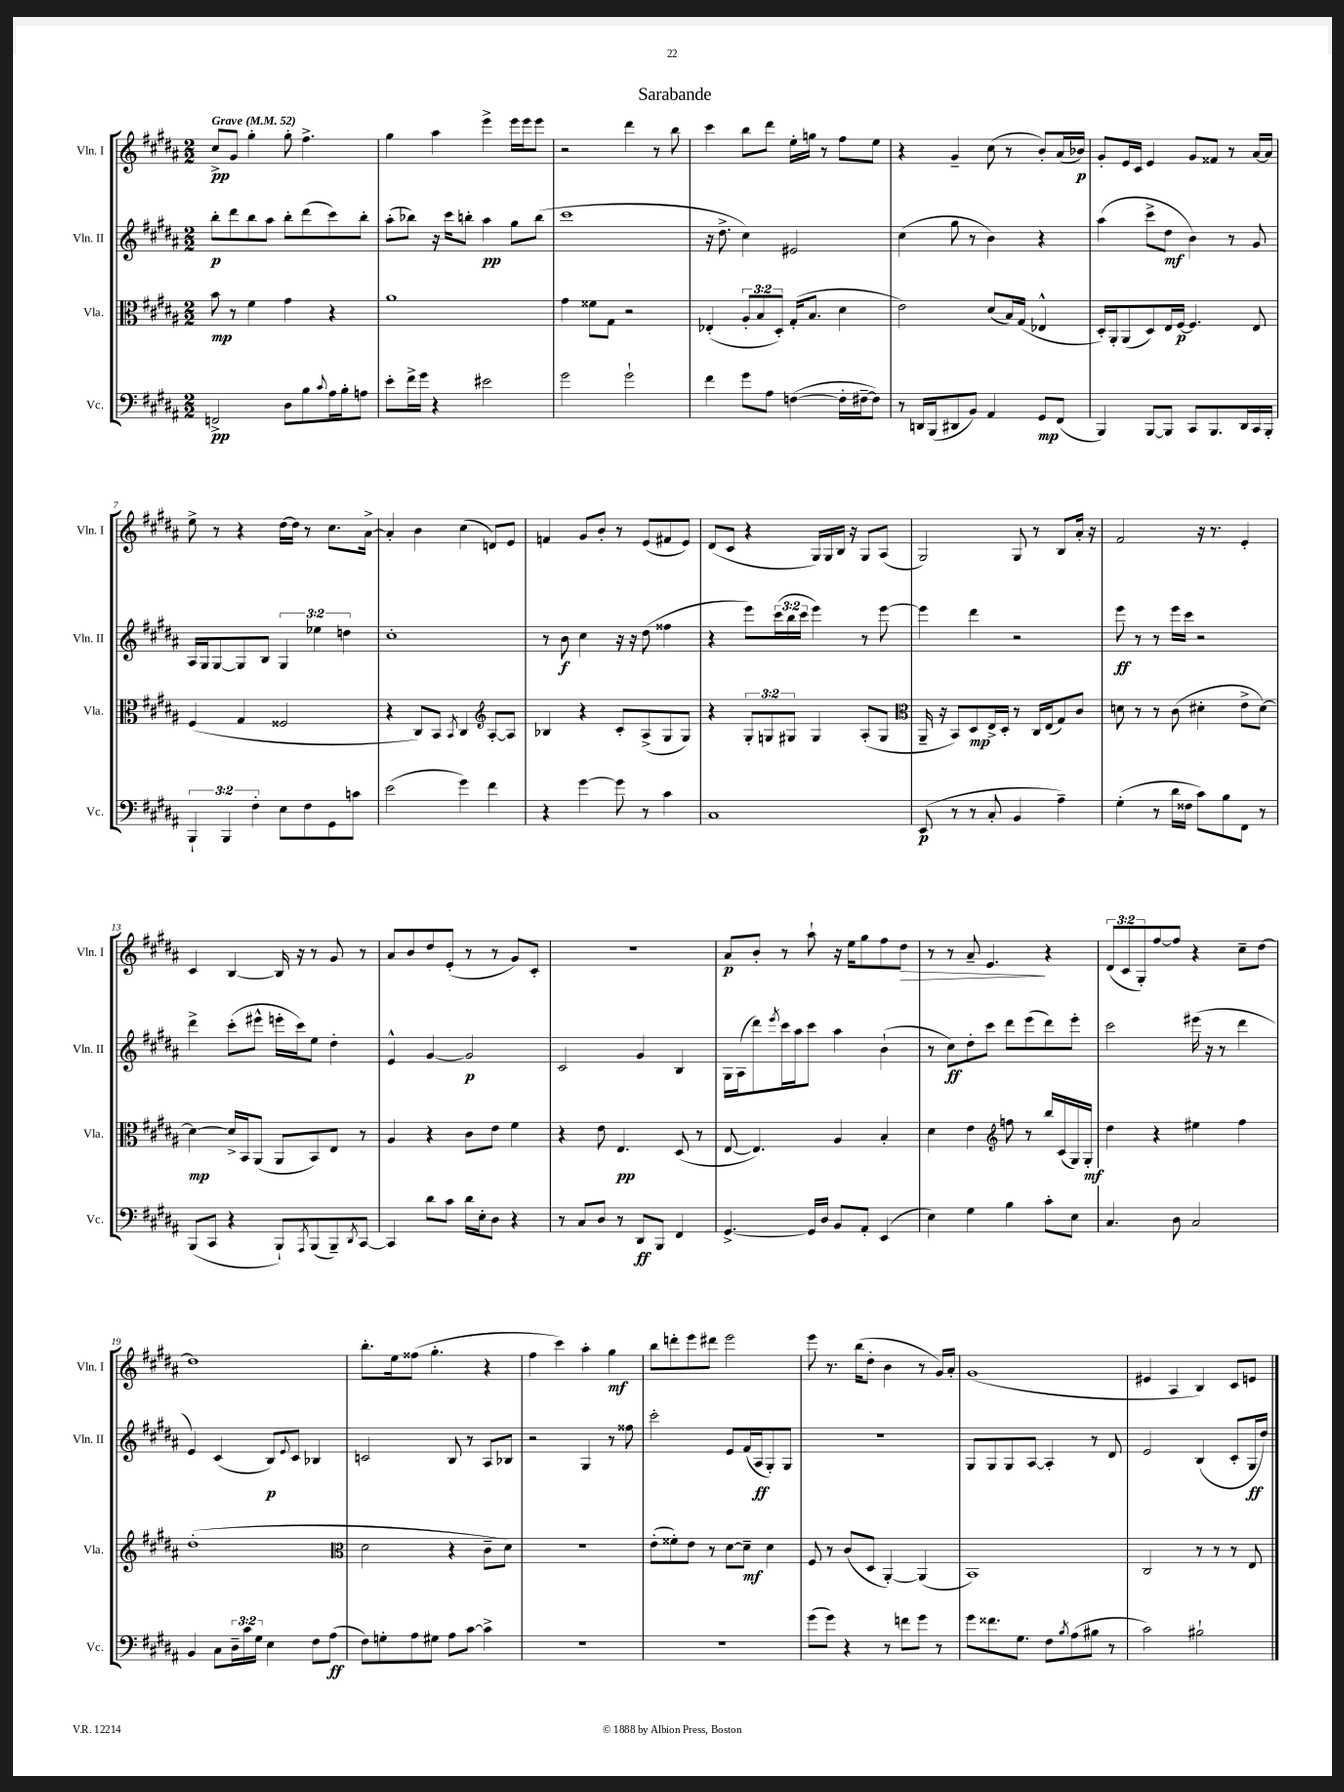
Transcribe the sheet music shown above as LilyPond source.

\header { title = "Sarabande" }
<<
\new StaffGroup <<
\new Staff = "s0" \with { instrumentName = "Vln. I" shortInstrumentName = "Vln. I" } {
    \clef treble \key b \major \numericTimeSignature \time 2/2 \override Staff.TupletNumber.text = #tuplet-number::calc-fraction-text \tempo "Grave" 4 = 52
    cis''8->\pp gis'8 gis''4-. gis''8-. fis''4.-> |
    gis''4 ais''4 e'''4-> e'''16 e'''16 e'''8 |
    r2 dis'''4 r8 b''8 |
    cis'''4 b''8 dis'''8 e''16-. g''16 r8 fis''8 e''8 |
    r4 gis'4-- cis''8( r8 b'8-.) ais'16( bes'16\p) |
    gis'8-. e'16 cis'16 e'4 gis'8 fisis'8 r8 ais'16~ ais'16 |
    e''8-> r8 r4 dis''16~ dis''16 r8 cis''8. ais'16~-> |
    ais'4-. b'4 cis''4( d'8) e'8 |
    f'4 gis'8 b'8-. r8 e'8( fis'8 e'8) |
    dis'8( cis'8 r4 gis16) gis16 b16 r16 gis8 ais8( |
    gis2) gis8 r8 b8 ais'16-. r16 |
    fis'2 r16 r8. e'4-. |
    cis'4 b4~ b16 r16 r8 gis'8 r8 |
    ais'8 b'8 dis''8 e'8-.( r8 r8 gis'8) cis'8-. |
    R1 |
    ais'8\p b'8-. r8 ais''8-! r16 e''16 gis''8 fis''8 dis''8\> |
    r8 r8 ais'8-- e'4.\! r4 |
    \tuplet 3/2 { dis'8( cis'8 gis8-.) } fis''8~ fis''8 r4 cis''8-- dis''8~ |
    dis''1 |
    b''8.-. e''16 fisis''8( gis''4.-. r4 |
    fis''4 cis'''4) ais''4-. gis''4\mf |
    b''8 d'''8-. e'''8 dis'''8 e'''2 |
    e'''8 r8. b''16( dis''8-. b'4 r8 gis'16) ais'16-. |
    gis'1( |
    eis'4 ais4 b4) cis'8 e'8 \bar "|." |
}
\new Staff = "s1" \with { instrumentName = "Vln. II" shortInstrumentName = "Vln. II" } {
    \clef treble \key b \major \numericTimeSignature \time 2/2 \override Staff.TupletNumber.text = #tuplet-number::calc-fraction-text
    b''8-.\p dis'''8 b''8 ais''8 b''8-. dis'''8( cis'''8) b''8-. |
    ais''8-.( bes''8) r16 cis'''16 b''8-. ais''4\pp gis''8 b''8( |
    cis'''1 |
    r16 dis''8.-> cis''4) eis'2 |
    cis''4( gis''8 r8 b'4) r4 |
    ais''4( cis'''8-> dis''8\mf b'4) r8 gis'8 |
    ais16 gis16 gis8~ gis8 b8 \tuplet 3/2 { gis4 ees''4 d''4 } |
    cis''1-. |
    r8 b'8\f cis''4 r16 r16 dis''8( fisis''4 |
    r4 e'''8) \tuplet 3/2 { cis'''16( b''16 cis'''16 } e'''4) r8 e'''8~ |
    e'''4 dis'''4 r2 |
    e'''8\ff r8 r8 e'''16 cis'''16 r2 |
    dis'''4-> cis'''8-.( eis'''8-^ e'''16-. cis'''16) e''8 dis''4-. |
    e'4-^ gis'4~ gis'2\p |
    cis'2 gis'4 b4 |
    gis16 ais16( dis'''8) \acciaccatura { e'''8 } cis'''16 ais''16 cis'''8 ais''4 b'4-!( |
    r8 cis''8\ff) dis''8-. cis'''8 dis'''8 e'''8( dis'''8) e'''8-. |
    cis'''2 eis'''16( r16 r8 dis'''4 |
    e'4) cis'4( b8\p) \appoggiatura { e'8 } cis'8 bes4 |
    c'2 b8 r8 ais8 bes8 |
    r2 gis4 r8 fisis''8 |
    cis'''2-. e'8 fis'16( ais16\ff gis8-.) gis8 |
    r1 |
    gis8 gis8 gis8 ais8~ ais4-. r8 dis'8 |
    e'2 b4( cis'8-. gis16\ff dis''16) \bar "|." |
}
\new Staff = "s2" \with { instrumentName = "Vla." shortInstrumentName = "Vla." } {
    \clef alto \key b \major \numericTimeSignature \time 2/2 \override Staff.TupletNumber.text = #tuplet-number::calc-fraction-text
    b'8\mp r8 fis'4 gis'4 r4 |
    ais'1 |
    gis'4 fisis'8 gis8 r2 |
    ees4-.( \tuplet 3/2 { ais8-. b8 dis8-.) } gis16-.( b8. dis'4 |
    e'2) dis'8( b16) gis16( ees4-^ |
    dis16-.) ais,16-. ais,8( dis8) e16 fis16~\p fis4. e8 |
    fis4( gis4 fisis2 |
    r4 cis8) b,8 \acciaccatura { b,8 } cis4 \clef treble ais8~-. ais8 |
    bes4 r4 cis'8-. ais8->( gis8 gis8) |
    r4 \tuplet 3/2 { gis8-. g8 gis8 } gis4 ais8-.( gis8 |
    \clef alto ais,16-- r16 b,8) dis8\mp e16-> dis16-. r8 cis16 e16( gis8) cis'8 |
    d'8 r8 r8 cis'8( dis'4-. e'8-> dis'8~) |
    dis'4~\mp dis'16-> b,16 ais,8( ais,8 b,8) e8 r8 |
    ais4 r4 cis'8 e'8 fis'4 |
    r4 e'8 e4.\pp dis8( r8 |
    e8~ e4.) ais4 b4-. |
    dis'4 e'4 \clef treble f''8 r8 b''16 cis'16( gis16) gis16-.\mf |
    dis''4 r4 eis''4 fis''4 |
    dis''1-.( |
    \clef alto dis'2 r4 cis'8-- dis'8) |
    r1 |
    e'8-.( fisis'8-.) e'8 r8 dis'8~ dis'8--\mf dis'4 |
    fis8 r8 cis'8( dis8 ais,4~-.) ais,4( |
    b,1) |
    cis2 r8 r8 r8 e8 \bar "|." |
}
\new Staff = "s3" \with { instrumentName = "Vc." shortInstrumentName = "Vc." } {
    \clef bass \key b \major \numericTimeSignature \time 2/2 \override Staff.TupletNumber.text = #tuplet-number::calc-fraction-text
    f,2->\pp dis8 b8 \appoggiatura { cis'8 } ais16 b16-. a8 |
    e'8-. fis'16-> gis'16 r4 eis'2 |
    gis'2 gis'2-! |
    fis'4 gis'8 ais8 f4~( f16-. fis16~-- fis8) |
    r8 d,16 b,,16( dis,8 b,8) ais,4 gis,8\mp fis,8( |
    b,,4) b,,8~ b,,8 cis,8 b,,8. dis,16 cis,16 b,,16-. |
    \tuplet 3/2 { b,,4-! b,,4 fis4-. } e8 fis8 gis,8 c'8 |
    e'2( gis'4) fis'4 |
    r4 gis'4~ gis'8 r8 cis'4 |
    cis1 |
    e,8\p( r8 r8 cis8-. b,4 ais4--) |
    gis4-.( r8 dis'16 fisis16 cis'8) b8 fis,8 r8 |
    b,,8( cis,8 r4 b,,8-!) \acciaccatura { ais,,8 } b,,8( b,,8--) \acciaccatura { dis,8 } cis,8~ |
    cis,4 dis'8 cis'8 dis'16 e16-. dis8 r4 |
    r8 cis8 dis8 r8 dis,8\ff b,,8 fis,4 |
    gis,4.~-> gis,16 dis16 b,8 ais,8-. e,4( |
    e4) gis4 b4 cis'8-. e8 |
    cis4. dis8 cis2 |
    b,4 cis8 \tuplet 3/2 { dis16-- cis'16 gis16 } e4 fis8 ais8\ff( |
    fis8) g8-. ais8 gis8 ais8 cis'8~ cis'4-> |
    r1 |
    R1 |
    gis'8( gis'8) r4 r8 f'8 gis'8 r8 |
    gis'8 fisis'8. gis8. fis8 \acciaccatura { b8 } ais8( bis8 r8 |
    cis'2) bis2-! \bar "|." |
}
>>
>>
